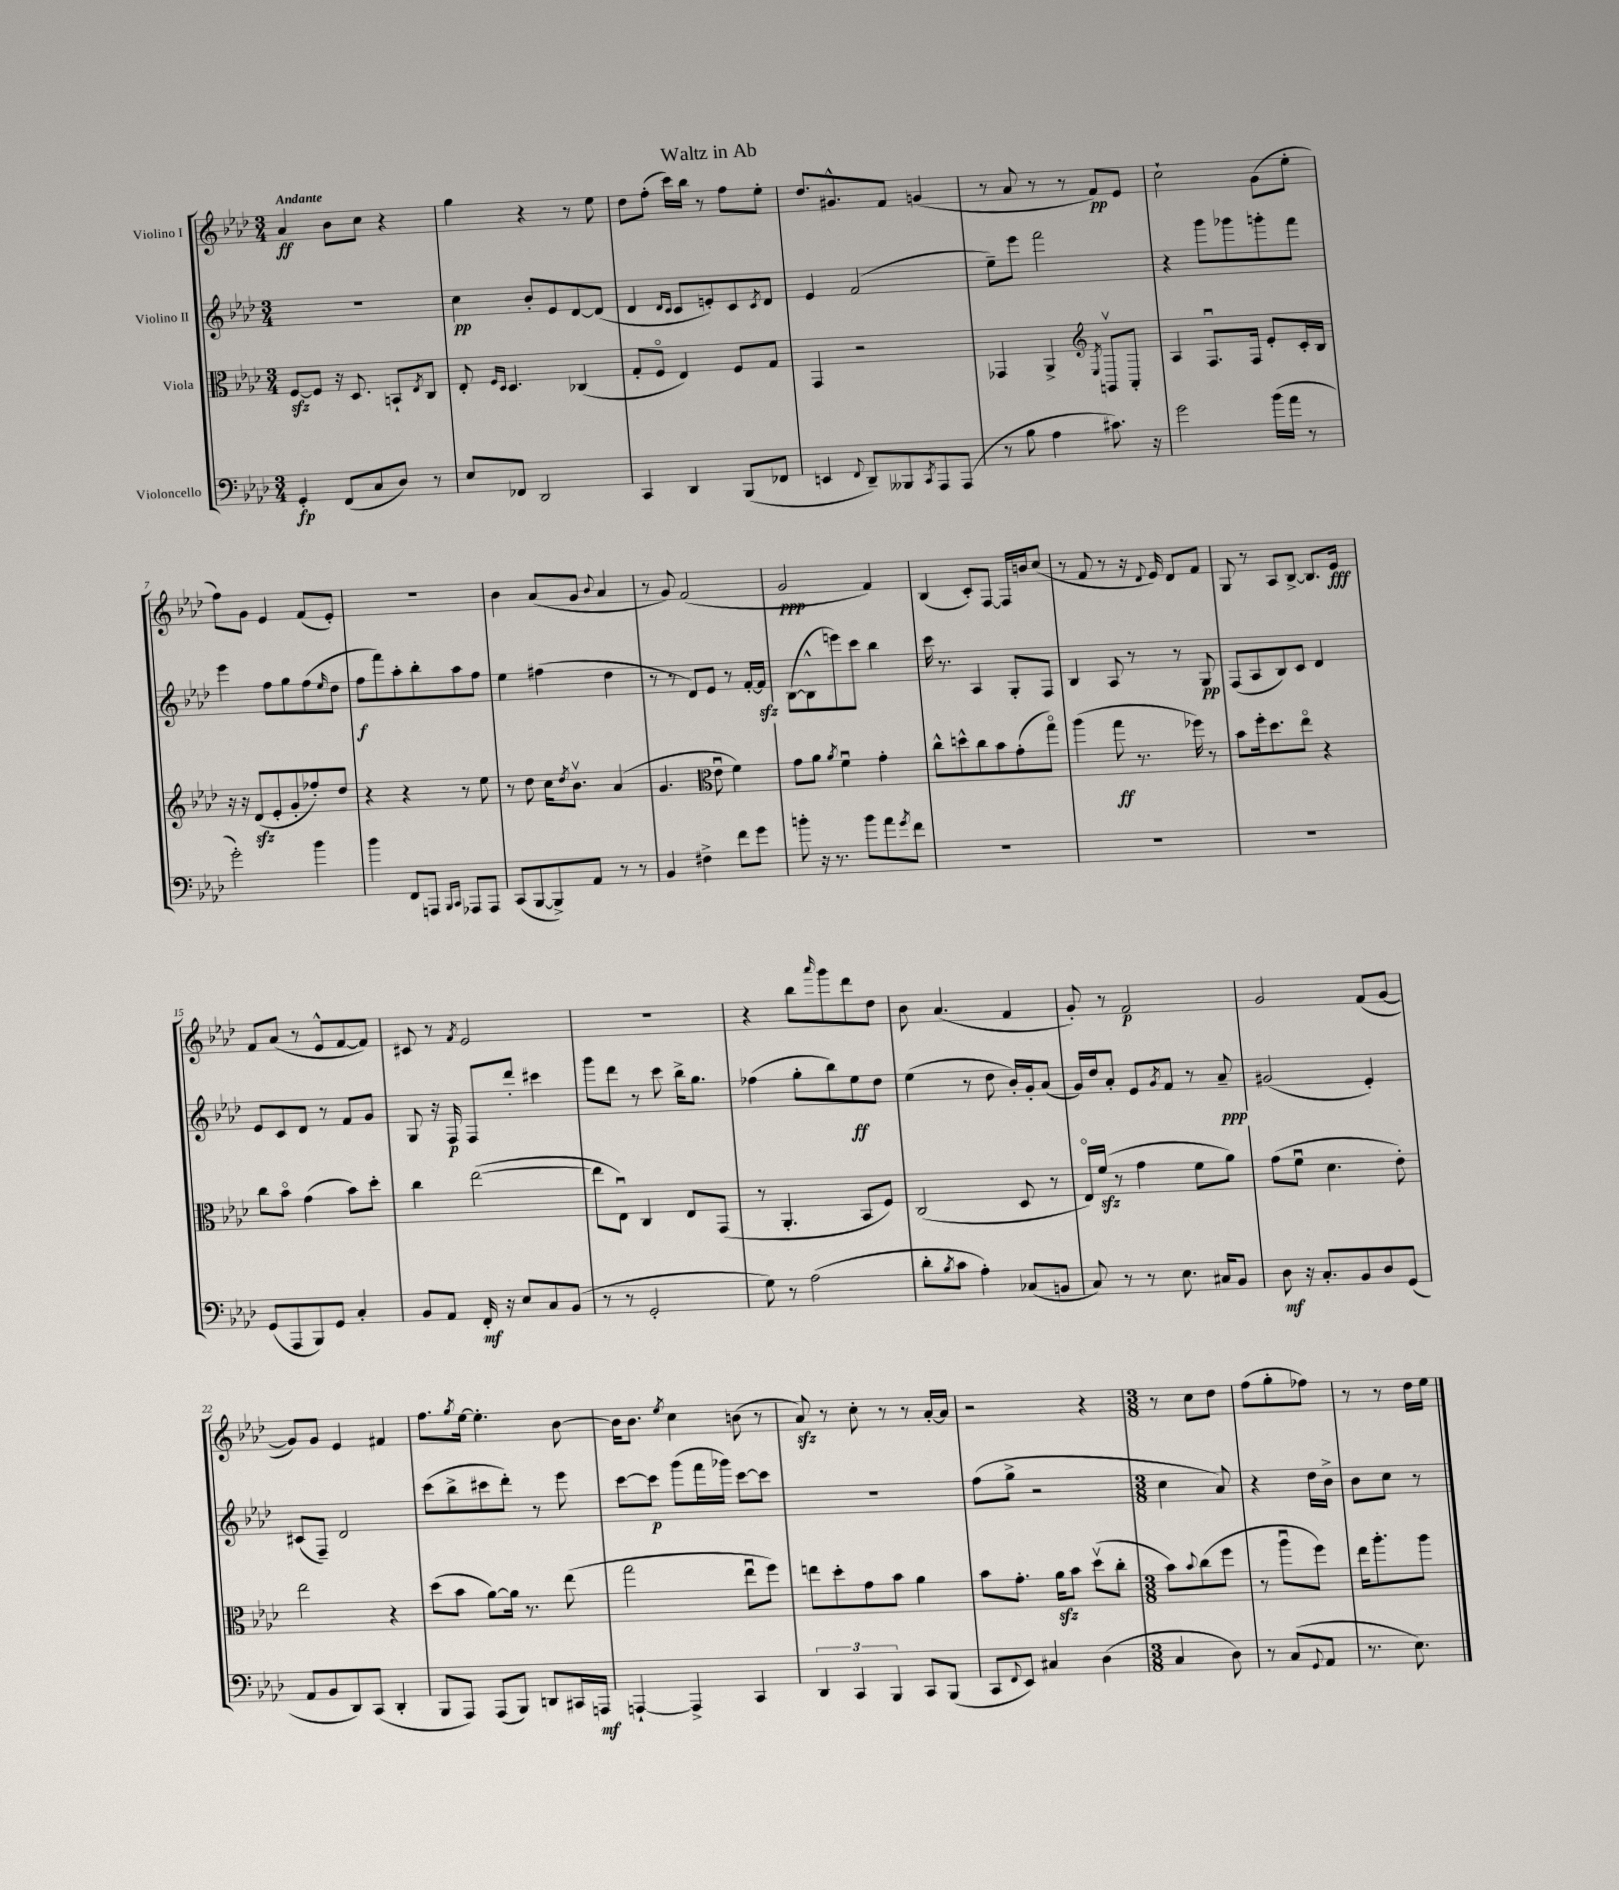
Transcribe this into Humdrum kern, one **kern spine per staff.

**kern	**dynam	**kern	**dynam	**kern	**dynam	**kern	**dynam
*part4	*part4	*part3	*part3	*part2	*part2	*part1	*part1
*staff4	*staff4	*staff3	*staff3	*staff2	*staff2	*staff1	*staff1
*I"Violoncello	*	*I"Viola	*	*I"Violino II	*	*I"Violino I	*
*clefF4	*	*clefC3	*	*clefG2	*	*clefG2	*
*k[b-e-a-d-]	*	*k[b-e-a-d-]	*	*k[b-e-a-d-]	*	*k[b-e-a-d-]	*
*M3/4	*	*M3/4	*	*M3/4	*	*M3/4	*
=1	=1	=1	=1	=1	=1	=1	=1
!	!	!	!	!	!	!LO:TX:a:B:t=Andante	!
4GG'/	fp	[8Fzz/L	.	2.r	.	4a-/	ff
.	.	8F/J]	.	.	.	.	.
(8FF/L	.	16r	.	.	.	8b-\L	.
.	.	8.D-/	.	.	.	.	.
8C/	.	.	.	.	.	8cc\J	.
8D-/J)	.	8BBn`/L	.	.	.	4r	.
.	.	8qE-/	.	.	.	.	.
8r	.	8C/J	.	.	.	.	.
=2	=2	=2	=2	=2	=2	=2	=2
8E-/L	.	8E-'/	.	4cc\	pp	4gg\	.
.	.	16qqF/LL	.	.	.	.	.
.	.	16qqD-/JJ	.	.	.	.	.
8FF-X/J	.	4.D-/	.	.	.	.	.
2DD-/	.	.	.	8b-'/L	.	4r	.
.	.	.	.	8e-/	.	.	.
.	.	(4C-X/	.	[8d-/	.	8r	.
.	.	.	.	(8d-/J]	.	8ee-\	.
=3	=3	=3	=3	=3	=3	=3	=3
4CC/	.	8G'/L	.	4d-/	.	8dd-\L	.
.	.	8F/J	.	.	.	(8ff'\J	.
.	.	.	.	16qqd-/LL	.	.	.
.	.	.	.	16qqc/JJ	.	.	.
4DD-/	.	4E-/)	.	8c/L	.	16ccc\LL)	.
.	.	.	.	.	.	16bb-\JJ	.
.	.	.	.	8en'/)	.	8r	.
(8BBB-/L	.	8F/L	.	8c/	.	8ff\L	.
.	.	.	.	8qc/	.	.	.
8FF-X/J	.	8G/J	.	8d-/J	.	8ee-'\J	.
=4	=4	=4	=4	=4	=4	=4	=4
4EEn/	.	4GG/	.	4e-/	.	8.dd-/L	.
.	.	.	.	.	.	8.g#X^^/	.
8qqFF/	.	.	.	.	.	.	.
8DD-~/L)	.	2r	.	(2f/	.	.	.
8BBB--X/	.	.	.	.	.	8f/J	.
8qCC/	.	.	.	.	.	.	.
8AAA-/	.	.	.	.	.	(4gn/	.
(8AAA-/J	.	.	.	.	.	.	.
=5	=5	=5	=5	=5	=5	=5	=5
8r	.	4GG-X/	.	8ee-~\L)	.	8r	.
8B-\	.	.	.	8eee-\J	.	8a-/	.
4A-\	.	4AA-^/	.	2fff\	.	8r	.
.	.	.	.	.	.	8r	.
.	.	8qFF/	.	.	.	.	.
8.c#X\)	.	8GGnv/L	.	.	.	8f/L)	pp
.	.	8AA-'/J	.	.	.	8e-/J	.
16r	.	.	.	.	.	.	.
=6	=6	=6	=6	=6	=6	=6	=6
*	*	*clefG2	*	*	*	*	*
2g\	.	4A-/	.	4r	.	2cc`\	.
.	.	8.Fu/L	.	8ggg\L	.	.	.
.	.	.	.	8ggg-X\	.	.	.
.	.	16F/Jk	.	.	.	.	.
(16b-\LL	.	8e-'/L	.	8gggn'\	.	(8g\L	.
16a-\JJ	.	.	.	.	.	.	.
8r	.	16c'/L	.	8fff\J	.	8ee-'\J	.
.	.	16B-/JJ	.	.	.	.	.
!!LO:LB:g=z
=7	=7	=7	=7	=7	=7	=7	=7
2g'\)	.	16r	.	4eee-\	.	8ff\L)	.
.	.	16r	.	.	.	.	.
.	.	(8d-zz/L	.	.	.	8g\J	.
.	.	8e-'/	.	8ff\L	.	4e-/	.
.	.	8g'/	.	8gg\	.	.	.
4b-\	.	8ff-X'/)	.	(8ff\	.	(8f/L	.
.	.	.	.	16qqee-/	.	.	.
.	.	8dd-/J	.	8dd-\J	.	8e-'/J)	.
=8	=8	=8	=8	=8	=8	=8	=8
4b-\	.	4r	.	8ff\L	f	2.r	.
.	.	.	.	8fff\)	.	.	.
8FF/L	.	4r	.	8aa-'\	.	.	.
8AAAn/J	.	.	.	8bb-'\	.	.	.
16qqBBB-/LL	.	.	.	.	.	.	.
16qqCC/JJ	.	.	.	.	.	.	.
8AAA-X/L	.	8r	.	8aa-\	.	.	.
8AAA-/J	.	8ee-\	.	8ff\J	.	.	.
=9	=9	=9	=9	=9	=9	=9	=9
(8CC/L	.	8r	.	4ee-\	.	4b-\	.
[8BBB-/	.	8dd-\	.	.	.	.	.
8BBB-^/])	.	16cc\KL	.	(4ff#X\	.	(8a-/L	.
.	.	8qdd-/	.	.	.	.	.
.	.	8.b-v\J	.	.	.	.	.
8AA-/J	.	.	.	.	.	8g/J	.
.	.	.	.	.	.	8qqb-/	.
8r	.	(4a-/	.	4dd-\	.	4a-/	.
8r	.	.	.	.	.	.	.
=10	=10	=10	=10	=10	=10	=10	=10
4BB-/	.	4.g/	.	8r	.	8r	.
.	.	.	.	8r	.	8g/)	.
4F#X^\	.	.	.	8d-/L)	.	(2f/	.
*	*	*clefC3	*	*	*	*	*
.	.	8e-u\	.	8e-/J	.	.	.
8f\L	.	4f\)	.	8r	.	.	.
8g\J	.	.	.	[16f'/LL	.	.	.
.	.	.	.	16fzz/JJ]	.	.	.
=11	=11	=11	=11	=11	=11	=11	=11
8bn'\	.	8g\L	.	([8B-\L	.	2g/	ppp
16r	.	8a-\J	.	8B-^^\]	.	.	.
8.r	.	.	.	.	.	.	.
.	.	8qa-/	.	.	.	.	.
.	.	4fu\	.	8eeen\)	.	.	.
8b\L	.	.	.	8ccc\J	.	.	.
8a-\	.	4g'\	.	4bb-\	.	4f/)	.
8qg/	.	.	.	.	.	.	.
8f\J	.	.	.	.	.	.	.
=12	=12	=12	=12	=12	=12	=12	=12
2.r	.	8cc^^\L	.	16ccc\	.	(4B-/	.
.	.	.	.	8.r	.	.	.
.	.	8ddn^^\	.	.	.	.	.
.	.	8cc\	.	4A-/	.	8c'/L)	.
.	.	8b-\	.	.	.	[8F/J	.
.	.	(8g'\	.	8G'/L	.	16F/LL]	.
.	.	.	.	.	.	16bn/J	.
.	.	8gg\J)	.	8F/J	.	(8cc/J	.
=13	=13	=13	=13	=13	=13	=13	=13
2.r	.	(4aa-\	.	4B-/	.	8r	.
.	.	.	.	.	.	8f/	.
.	.	8gg\	ff	8A-/	.	8r	.
.	.	8.r	.	8r	.	16r	.
.	.	.	.	.	.	8qqd-/	.
.	.	.	.	.	.	16e-/)	.
.	.	.	.	8r	.	8d-/L	.
.	.	16ff-X\)	.	.	.	.	.
.	.	8r	.	8G/	pp	8f/J	.
=14	=14	=14	=14	=14	=14	=14	=14
2.r	.	8b-\L	.	(8F/L	.	8G/	.
.	.	16ff'\k	.	8A-/	.	8r	.
.	.	8.dd-\	.	.	.	.	.
.	.	.	.	8B-/)	.	8A-/L	.
.	.	8ee-\J	.	8c/J	.	[8B-^/J	.
.	.	4r	.	4d-/	.	8.B-/L]	.
.	.	.	.	.	.	16e-/Jk	fff
!!LO:LB:g=z
=15	=15	=15	=15	=15	=15	=15	=15
(8GG/L	.	8cc\L	.	8e-/L	.	8f/L	.
8AAA-/	.	8b-\J	.	8c/	.	(8a-/J	.
8BBB-/)	.	(4g\	.	8d-/J	.	8r	.
8GG/J	.	.	.	8r	.	8e-^^/L	.
4C'/	.	8b-\L)	.	8f/L	.	[8f/	.
.	.	8dd-'\J	.	8g/J	.	8f/J])	.
=16	=16	=16	=16	=16	=16	=16	=16
8BB-/L	.	4cc\	.	8G/	.	8c#X/	.
8AA-/J	.	.	.	16r	.	8r	.
.	.	.	.	16F/	p	.	.
.	.	.	.	.	.	8qf/	.
16FF'/	mf	([2ee-\	.	8F/L	.	2e-/	.
16r	.	.	.	.	.	.	.
8E-/L	.	.	.	8ddd-'/J	.	.	.
8C/	.	.	.	4ccc#X\	.	.	.
(8BB-/J	.	.	.	.	.	.	.
=17	=17	=17	=17	=17	=17	=17	=17
8r	.	8ee-\L]	.	8ggg\L	.	2.r	.
8r	.	8E-u\J)	.	8ddd-\J	.	.	.
2GG'/	.	4C/	.	8r	.	.	.
.	.	.	.	8ccc\	.	.	.
.	.	8E-/L	.	16bb-^\KL	.	.	.
.	.	.	.	8.gg\J	.	.	.
.	.	(8GG/J	.	.	.	.	.
=18	=18	=18	=18	=18	=18	=18	=18
8G\)	.	8r	.	(4ff-X\	.	4r	.
8r	.	4.AA-'/	.	.	.	.	.
(2A-\	.	.	.	8gg'\L	.	8bb-\L	.
.	.	.	.	.	.	16qqaaa-/	.
.	.	.	.	8bb-\)	.	8ggg\	.
.	.	8BB-/L	.	8ee-\	ff	8ddd-\	.
.	.	8F/J)	.	8dd-\J	.	8dd-\J	.
=19	=19	=19	=19	=19	=19	=19	=19
8d-'\L	.	(2C/	.	(4ee-\	.	8b-\	.
8qB-/	.	.	.	.	.	.	.
8c\J	.	.	.	.	.	(4.a-/	.
4A-'\)	.	.	.	8r	.	.	.
.	.	.	.	8dd-\	.	.	.
(8C-X/L	.	8D-/	.	16b-'/LL)	.	4f/	.
.	.	.	.	16g'/J	.	.	.
8BBn/J	.	8r	.	(8a-/J	.	.	.
=20	=20	=20	=20	=20	=20	=20	=20
8C/)	.	16E-/LL)	.	16g/LL)	.	8g'/)	.
.	.	(16fzz/JJ	.	16dd-/J	.	.	.
8r	.	8r	.	8a-'/J	.	8r	.
8r	.	4g\	.	8e-/L	.	2f/	p
.	.	.	.	8qg/	.	.	.
8.E-\	.	.	.	8f/J	.	.	.
.	.	8f\L	.	8r	.	.	.
16C#X/KL	.	.	.	.	.	.	.
8BB-/J	.	8a-\J)	.	8a-~/	ppp	.	.
=21	=21	=21	=21	=21	=21	=21	=21
8D-\	mf	(8g\L	.	(2g#X/	.	2g/	.
16r	.	8fu\J	.	.	.	.	.
8.C'/L	.	.	.	.	.	.	.
.	.	4.d-\	.	.	.	.	.
8BB-/	.	.	.	.	.	.	.
8D-/	.	.	.	4e-'/)	.	(8f/L	.
(8GG/J	.	8e-'\)	.	.	.	[8g/J	.
!!LO:LB:g=z
=22	=22	=22	=22	=22	=22	=22	=22
8AA-/L	.	2ee-\	.	(8c#X/L	.	8g/L])	.
8BB-/	.	.	.	8F~/J)	.	8g/J	.
8DD-/)	.	.	.	2d-/	.	4e-/	.
(8CC/J	.	.	.	.	.	.	.
4DD-'/	.	4r	.	.	.	4f#X/	.
=23	=23	=23	=23	=23	=23	=23	=23
8BBB-/L	.	(8dd-\L	.	(8ccc\L	.	8.ff\L	.
8AAA-/J)	.	8b-\J	.	8bb-^\	.	.	.
.	.	.	.	.	.	8qgg/	.
.	.	.	.	.	.	[16ee-\Jk	.
(8AAA-/L	.	[8a-\L)	.	8ccc#X\	.	4.ee-'\]	.
8BBB-/J)	.	16a-\Jk]	.	8ddd-'\J)	.	.	.
.	.	8.r	.	.	.	.	.
8DDn/L	.	.	.	8r	.	.	.
16CC#X/L	.	(8ee-\	.	8eee-\	.	[8b-\	.
16AAAn/JJ	mf	.	.	.	.	.	.
=24	=24	=24	=24	=24	=24	=24	=24
[4AAAn`/	.	2gg\	.	[8ccc\L	.	16b-\KL]	.
.	.	.	.	.	.	8.b-\J	.
.	.	.	.	8ccc\J]	p	.	.
.	.	.	.	.	.	8qee-/	.
4AAA^/]	.	.	.	(8ggg\L	.	4cc\	.
.	.	.	.	16fff\L	.	.	.
.	.	.	.	16ggg-X\JJ)	.	.	.
4CC/	.	8ee-u\L	.	[8ccc\L	.	(8bn\	.
.	.	8ff\J)	.	8ccc\J]	.	8r	.
=25	=25	=25	=25	=25	=25	=25	=25
6DD-/	.	8een\L	.	2.r	.	8a-zz/)	.
.	.	8dd-'\	.	.	.	8r	.
6CC/	.	.	.	.	.	.	.
.	.	8g\	.	.	.	8cc'\	.
6BBB-/	.	.	.	.	.	.	.
.	.	8b-\J	.	.	.	8r	.
8CC/L	.	4a-\	.	.	.	8r	.
(8BBB-/J	.	.	.	.	.	[16a-'/LL	.
.	.	.	.	.	.	16a-/JJ]	.
=26	=26	=26	=26	=26	=26	=26	=26
8CC/L	.	8b-\L	.	(8ff\L	.	2r	.
8qqFF/	.	.	.	.	.	.	.
8EE-/J)	.	8.g'\J	.	8gg^\J	.	.	.
4C#X/	.	.	.	2r	.	.	.
.	.	16a-zz\KL	.	.	.	.	.
.	.	8b-\J	.	.	.	.	.
(4D-\	.	(8dd-v\L	.	.	.	4r	.
.	.	8cc'\J	.	.	.	.	.
=27	=27	=27	=27	=27	=27	=27	=27
*M3/8	*	*M3/8	*	*M3/8	*	*M3/8	*
4C/	.	8b-\L)	.	4cc\	.	8r	.
.	.	8qqb-/	.	.	.	.	.
.	.	(8cc\	.	.	.	8cc\L	.
8D-\)	.	8ff\J	.	8a-/)	.	8dd-\J	.
=28	=28	=28	=28	=28	=28	=28	=28
8r	.	8r	.	4r	.	(8ff\L	.
(8C/L	.	8aa-u\L	.	.	.	8gg'\	.
8qqGG/	.	.	.	.	.	.	.
8AA-/J	.	8ff\J)	.	16dd-\LL	.	8ff-X\J)	.
.	.	.	.	16b-^\JJ	.	.	.
=29	=29	=29	=29	=29	=29	=29	=29
8.r	.	16ee-\KL	.	8b-\L	.	8r	.
.	.	8.aa-'\	.	.	.	.	.
.	.	.	.	8cc\J	.	8r	.
8.E-\)	.	.	.	.	.	.	.
.	.	8aa-\J	.	8r	.	16dd-\LL	.
.	.	.	.	.	.	16ee-\JJ	.
==	==	==	==	==	==	==	==
*-	*-	*-	*-	*-	*-	*-	*-
